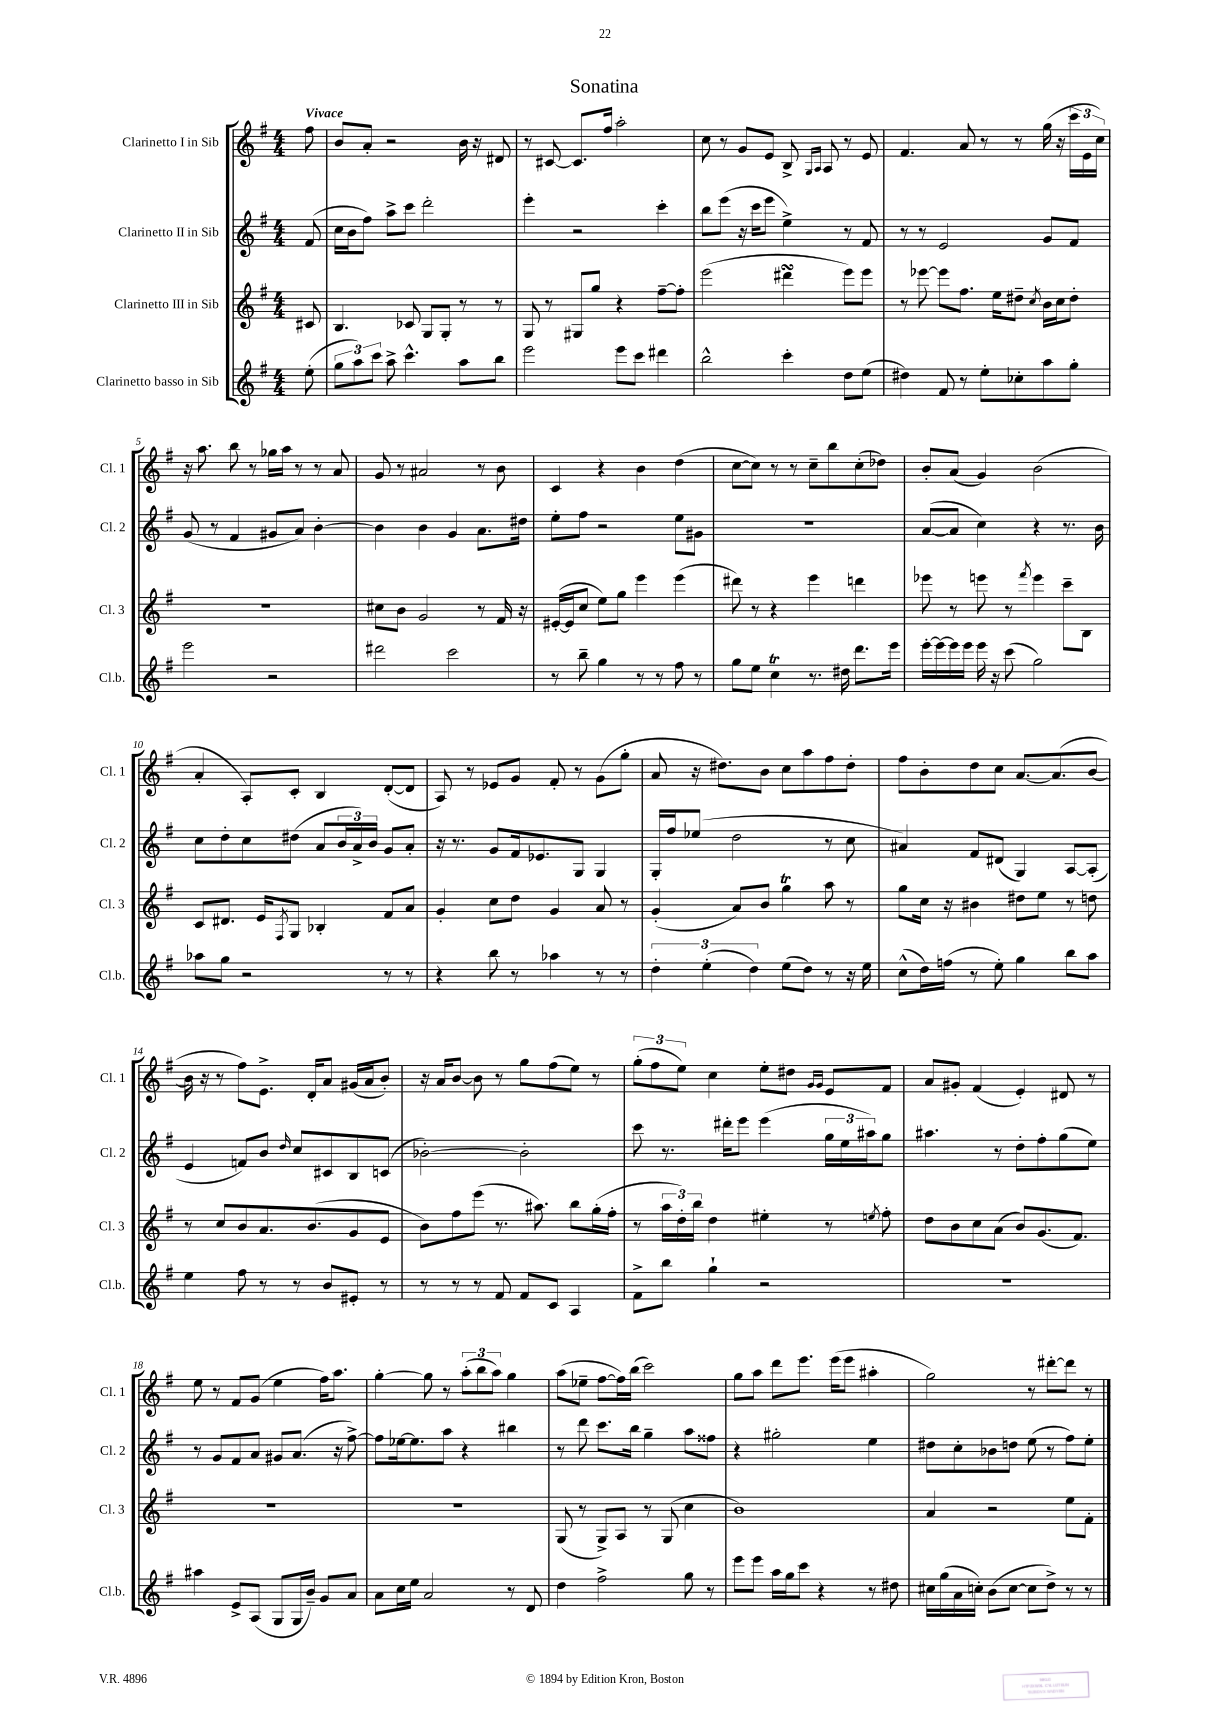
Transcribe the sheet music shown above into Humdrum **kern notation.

**kern	**kern	**kern	**kern
*part4	*part3	*part2	*part1
*staff4	*staff3	*staff2	*staff1
*I"Clarinetto basso in Sib	*I"Clarinetto III in Sib	*I"Clarinetto II in Sib	*I"Clarinetto I in Sib
*I'Cl.b.	*I'Cl. 3	*I'Cl. 2	*I'Cl. 1
*clefG2	*clefG2	*clefG2	*clefG2
*k[f#]	*k[f#]	*k[f#]	*k[f#]
*M4/4	*M4/4	*M4/4	*M4/4
=	=	=	=
!	!	!	!LO:TX:a:B:t=Vivace
(8ee'\	8c#X/	(8f#/	8ff#\
=1	=1	=1	=1
12gg\L	4.B/	16cc\LL	8b/L
.	.	16b\J	.
12aa\)	.	.	.
.	.	8ff#\J)	8a'/J
12ccc\J	.	.	.
8aa^\	.	8aa^\L	2r
4.ccc^^\	8c-X/	8ccc\J	.
.	8G/L	2ddd'\	.
.	8G'/J	.	.
8aa\L	8r	.	16b\
.	.	.	16r
8bb\J	8r	.	8d#X/
=2	=2	=2	=2
2eee\	8G/	4eee'\	8r
.	8r	.	[8c#X/
.	8G#X/L	2r	8.c#/L]
.	8gg/J	.	.
.	.	.	16ff#/Jk
8eee\L	4r	.	2aa'\
8ccc\J	.	.	.
4ddd#X\	[8ff#~\L	4ccc'\	.
.	8ff#'\J]	.	.
=3	=3	=3	=3
2bb^^\	(2eee\	8bb\L	8cc\
.	.	(8eee\J	8r
.	.	16r	8g/L
.	.	16ccc\KL	.
.	.	8eee\J	8e/J
4ccc'\	4ddd#XsSsS\	4ee^\)	8B^/
.	.	.	16qqG/LL
.	.	.	16qqA/JJ
.	.	.	8A/
8dd\L	8eee\L)	8r	8r
(8ee\J	8eee\J	8f#/	8e/
=4	=4	=4	=4
4dd#X\)	8r	8r	4.f#/
.	[8eee-X\	8r	.
8f#/	8eee-\L]	2e/	.
8r	8.ff#\J	.	8a/
8ee'\L	.	.	8r
.	16ee\KL	.	.
8cc-X'\	8dd#X~\J	.	8r
.	8qcc/	.	.
8aa\	16b\LL	8g/L	(16gg\
.	16cc\J	.	16r
8gg'\J	8dd#'\J	8f#/J	24ccc\LL
.	.	.	24e\
.	.	.	24cc\JJ)
!!LO:LB:g=z
=5	=5	=5	=5
2eee\	1r	(8g/	16r
.	.	.	8.aa\
.	.	8r	.
.	.	4f#/	8bb\
.	.	.	8r
2r	.	8g#X/L	16gg-X\LL
.	.	.	16aa\JJ
.	.	8a/J)	8r
.	.	[4b'\	8r
.	.	.	8a/
=6	=6	=6	=6
2ddd#X\	8cc#X\L	4b\]	8g/
.	8b\J	.	8r
.	2g/	4b\	2a#X/
2ccc\	.	4g/	.
.	8r	8.a\L	8r
.	16f#/	.	8b\
.	16r	16dd#X\Jk	.
=7	=7	=7	=7
8r	([16e#X'/LL	8ee'\L	4c/
.	16e#/J]	.	.
8bb~\	8cc/J	8ff#\J	.
4gg\	8ee\L)	2r	4r
.	8gg\J	.	.
8r	4eee\	.	4b\
8r	.	.	.
8ff#\	(4eee\	8ee\L	(4dd\
8r	.	8g#X\J	.
=8	=8	=8	=8
8gg\L	8ddd#X\)	1r	[8cc\L
8ee\J	8r	.	8cc\J])
4ccT\	4r	.	8r
.	.	.	8r
8.r	4eee\	.	8cc~\L
.	.	.	8bb\
16dd#X\	.	.	.
8.ddd\L	4dddn\	.	(8cc'\
.	.	.	8dd-X\J)
16eee\Jk	.	.	.
=9	=9	=9	=9
[16eee'\LL	8eee-X\	([8a/L	8b'/L
16eee\_	.	.	.
16eee\]	8r	8a/J]	(8a/J
16eee\JJ	.	.	.
16eee\	8eeen\	4cc\)	4g/)
16r	.	.	.
(8ccc\	8r	.	.
.	8qfff#/	.	.
2gg\)	4eee\	4r	(2b\
.	8ccc~\L	8.r	.
.	8B\J	.	.
.	.	16b\	.
!!LO:LB:g=z
=10	=10	=10	=10
8aa-X\L	8c/L	8cc\L	4a'/
8gg\J	8.d#X/J	8dd'\	.
2r	.	8cc\	8A'/L)
.	16e/KL	.	.
.	8qF#/	.	.
.	8G/J	(8dd#X\J	8c'/J
.	4B-X'/	8a/L	4B/
.	.	24b/L	.
.	.	24a^/)	.
.	.	24b/JJ	.
8r	8f#/L	8g/L	([8d'/L
8r	8a/J	8a'/J	8d/J]
=11	=11	=11	=11
4r	4g'/	16r	8A/)
.	.	8.r	.
.	.	.	8r
8bb\	8cc\L	8g/L	8e-X/L
8r	8dd\J	16f#/k	8g/J
.	.	8.e-X/	.
4aa-X\	4g/	.	8f#'/
.	.	8G/J	8r
8r	8a/	4G/	(8g\L
8r	8r	.	8gg'\J
=12	=12	=12	=12
6dd'\	(4g'/	16G'/LL	8a/
.	.	16ff#/J	.
.	.	(8ee-X/J	16r
(6ee'\	.	.	.
.	.	.	8.dd#X\L)
.	8a/L)	2dd\	.
6dd\)	.	.	.
.	8b/J	.	8b\J
(8ee\L	4ggT\	.	8cc\L
8dd\J)	.	.	8aa\
8r	8aa\	8r	8ff#\
16r	8r	8cc\	8dd#'\J
16ee\	.	.	.
=13	=13	=13	=13
(8cc^^\L	8gg\L	4a#X/)	8ff#\L
16dd\L)	16cc\Jk	.	8b'\
(16ffn\JJ	16r	.	.
8r	4b#X\	8f#/L	8dd\
8ee'\)	.	(8d#X/J	8cc\J
4gg\	8dd#X\L	4G/)	[8.a/L
.	8ee\J	.	.
.	.	.	(8.a/]
8bb\L	8r	[8A/L	.
8aa\J	8ddn\	(8A'/J]	[8b/J
!!LO:LB:g=z
=14	=14	=14	=14
4ee\	8r	4e/	16b\]
.	.	.	16r
.	8cc/L	.	8r
8ff#\	8b/	8fn/L)	8ff#\L)
8r	8.a/	8b/J	8.e^\J
.	.	16qqdd/	.
8r	.	8cc/L	.
.	(8.b/	.	16d'/KL
8b/L	.	8c#X/	8a/J
8e#X'/J	8g/	8B/	(16g#X/LL
.	.	.	16a/J
8r	8e/J	(8cn/J	8b'/J)
=15	=15	=15	=15
8r	8b\L)	[2b-X'\)	16r
.	.	.	16a/KL
8r	8ff#\	.	[8b/J
8r	(8eee\J	.	8b\]
8f#/	8.r	.	8r
8f#/L	.	2b-'\]	8gg\L
.	8.aa#X\)	.	.
8c/J	.	.	(8ff#\
4A/	8bb\L	.	8ee\J)
.	(16gg'\L	.	8r
.	16ff#'\JJ	.	.
=16	=16	=16	=16
8f#^\L	8r	8ccc\	(12gg'\L
.	.	.	12ff#\
8bb\J	24aa\LL	8.r	.
.	24dd'\)	.	12ee\J)
.	24bb\JJ	.	.
4gg`\	4dd\	.	4cc\
.	.	16ddd#X'\KL	.
.	.	8eee\J	.
2r	4ee#X'\	(4eee\	8ee'\L
.	.	.	8dd#X\J
.	.	.	16qqg/LL
.	.	.	16qqg/JJ
.	8r	24gg\LL	8e/L
.	.	24ee\	.
.	.	24aa#X\J)	.
.	8qeen/	.	.
.	8ff#'\	8gg\J	8f#/J
=17	=17	=17	=17
1r	8dd\L	4.aa#X\	8a/L
.	8b\	.	8g#X'/J
.	8cc\	.	(4f#/
.	(8a\J	8r	.
.	8b/L)	8dd'\L	4e'/)
.	(8.g/	8ff#'\	.
.	.	(8gg\	8d#X/
.	8.f#/J)	.	.
.	.	8ee\J)	8r
!!LO:LB:g=z
=18	=18	=18	=18
4aa#X\	1r	8r	8ee\
.	.	8g/L	8r
8e^/L	.	8f#/	8f#/L
(8A/J	.	8a/J	(8g/J
8G/L	.	8g#X/L	4ee\
16G/L	.	(8.a/J	.
16b~/JJ)	.	.	.
8g/L	.	.	16ff#\KL)
.	.	16r	8.aa\J
8a/J	.	[8ff#^\)	.
=19	=19	=19	=19
8a\L	1r	8ff#\L]	[4gg'\
16cc\L	.	[16ee-X\k	.
16ee\JJ	.	8.ee-\]	.
2a/	.	.	8gg\]
.	.	8aa\J	8r
.	.	4r	(12aa'\L
.	.	.	12bb\
.	.	.	12aa\J)
8r	.	4bb#X\	4gg\
8d/	.	.	.
=20	=20	=20	=20
4dd\	(8G/	8r	(8aa\L
.	8r	8ddd\	8ee-X~\J
2ff#^\	8G^/L)	8.ccc\L	[8ff#\L
.	8A/J	.	16ff#\L])
.	.	16bb\Jk	(16bb\JJ
.	8r	4gg~\	2ccc\)
.	(8G/	.	.
8gg\	4cc\	8aa\L	.
8r	.	8ff##X\J	.
=21	=21	=21	=21
8eee\L	1b)	4r	8gg\L
8eee\J	.	.	8aa\J
16aa\LL	.	2gg#X'\	8ddd\L
16gg\J	.	.	.
8ccc\J	.	.	8.eee\J
4r	.	.	.
.	.	.	(16eee\KL
.	.	.	8eee\J
8r	.	4ee\	4aa#X'\
8dd#X\	.	.	.
=22	=22	=22	=22
16cc#X\LL	4a/	8dd#X\L	2gg\)
(16gg\	.	.	.
16a\	.	8cc'\	.
16ccn'\JJ)	.	.	.
(8b\L	2r	8b-X\	.
[8cc\J	.	8ddn\J	.
8cc\L]	.	(8ee\	8r
8dd^\J)	.	8r	[8ddd#X'\L
8r	8ee\L	8ff#\L)	8ddd#\J]
8r	8f#'\J	8ee'\J	8r
==	==	==	==
*-	*-	*-	*-
